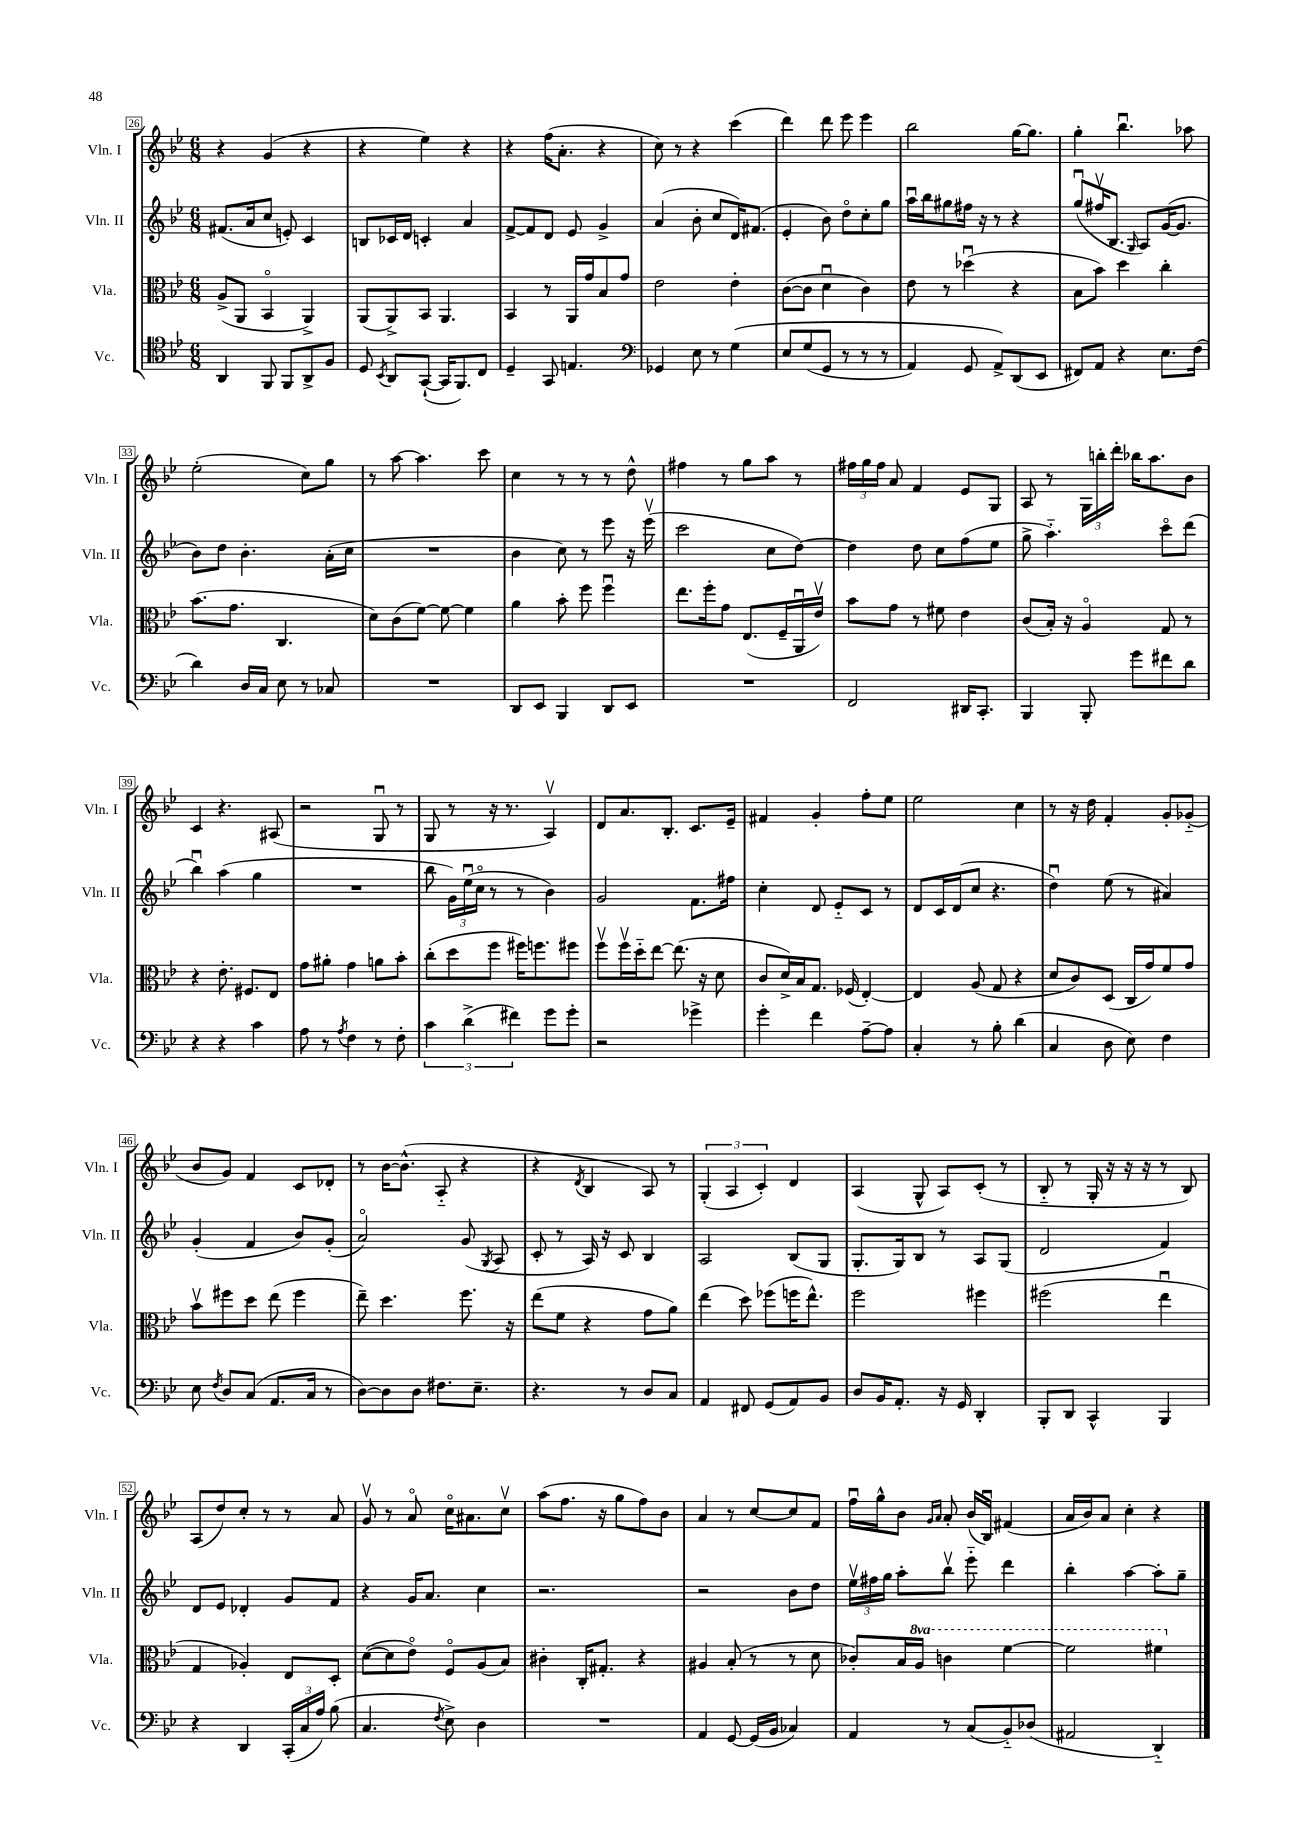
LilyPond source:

<<
\new StaffGroup <<
\new Staff = "s0" \with { instrumentName = "Vln. I" shortInstrumentName = "Vln. I" } {
    \clef treble \key bes \major \numericTimeSignature \time 6/8
    \autoBeamOff r4 g'4( r4 |
    r4 ees''4) r4 |
    r4 f''16[( a'8.]-. r4 |
    c''8) r8 r4 c'''4( |
    d'''4) d'''8 ees'''8 ees'''4 |
    bes''2 g''16[~ g''8.] |
    g''4-. bes''4.\downbow aes''8 |
    ees''2-.( c''8[) g''8] |
    r8 a''8~ a''4. c'''8 |
    c''4 r8 r8 r8 d''8-^ |
    fis''4 r8 g''8[ a''8] r8 |
    \tuplet 3/2 { fis''16[ g''16 fis''16] } a'8 f'4 ees'8[ g8] |
    a8 r8 \tuplet 3/2 { g16[ b''16-. d'''16]-. } bes''16[ a''8. bes'8] |
    c'4 r4. ais8( |
    r2 g8\downbow r8 |
    g8 r8 r16 r8. a4\upbow) |
    d'8[ a'8. bes8.]-. c'8.[ ees'16]-- |
    fis'4 g'4-. f''8[-. ees''8] |
    ees''2 c''4 |
    r8 r16 d''16 f'4-. g'8[-. ges'8]-_( |
    bes'8[ g'8]) f'4 c'8[ des'8]-. |
    r8 bes'16[~ bes'8.]-^( a8-_ r4 |
    r4 \acciaccatura { d'8 } bes4 a8) r8 |
    \tuplet 3/2 { g4-.( a4 c'4-.) } d'4 |
    a4( g8-^ a8[) c'8]-.( r8 |
    bes8-_ r8 g16-. r16 r16 r16 r8 bes8) |
    a8[( d''8) c''8]-. r8 r8 a'8 |
    g'8\upbow r8 a'8\flageolet c''16[\flageolet ais'8. c''8]\upbow |
    a''8[( f''8.] r16 g''8[ f''8) bes'8] |
    a'4 r8 c''8[~ c''8 f'8] |
    f''16[\downbow g''16-^ bes'8] \grace { g'16[ a'16] } a'8-. bes'16[( bes16]\downbow) fis'4( |
    a'16[ bes'16) a'8] c''4-. r4 \bar "|." |
}
\new Staff = "s1" \with { instrumentName = "Vln. II" shortInstrumentName = "Vln. II" } {
    \clef treble \key bes \major \numericTimeSignature \time 6/8
    \autoBeamOff fis'8.[( a'16 c''8] e'8-.) c'4 |
    b8[ ces'16 d'16] c'4-. a'4 |
    f'8[~-> f'8 d'8] ees'8 g'4-> |
    a'4( bes'8-. c''8[ d'16) fis'8.]( |
    ees'4-. bes'8) d''8[\flageolet c''8-. g''8] |
    a''16[\downbow bes''16 gis''8 fis''16] r16 r8 r4 |
    g''8[\downbow( fis''16\upbow bes8.] \grace { g16 } a8[) g'16~( g'8.] |
    bes'8[) d''8] bes'4.-. a'16[-.( c''16] |
    R2. |
    bes'4 c''8) r8 ees'''8 r16 ees'''16\upbow( |
    c'''2 c''8[ d''8]~) |
    d''4 d''8 c''8[ f''8( ees''8] |
    g''8-> a''4.-_) c'''8[\flageolet d'''8]( |
    bes''4\downbow) a''4( g''4 |
    R2. |
    bes''8 \tuplet 3/2 { g'16[) ees''16\downbow( c''16]\flageolet } r8 r8 bes'4) |
    g'2 f'8.[ fis''16] |
    c''4-. d'8 ees'8[-_ c'8] r8 |
    d'8[ c'16 d'16( c''8] r4. |
    d''4\downbow) ees''8( r8 ais'4) |
    g'4-.( f'4 bes'8[) g'8]-.( |
    a'2\flageolet) g'8( \acciaccatura { g8 } a8 |
    c'8-. r8 a16) r16 c'8 bes4 |
    a2 bes8[( g8] |
    g8.[-. g16) bes8] r8 a8[ g8]( |
    d'2 f'4) |
    d'8[ ees'8] des'4-. g'8[ f'8] |
    r4 g'16[ a'8.] c''4 |
    r2. |
    r2 bes'8[ d''8] |
    \tuplet 3/2 { ees''16[\upbow fis''16 g''16] } a''8[-. bes''8]\upbow ees'''8-_ d'''4 |
    bes''4-. a''4~ a''8[-. g''8]-- \bar "|." |
}
\new Staff = "s2" \with { instrumentName = "Vla." shortInstrumentName = "Vla." } {
    \clef alto \key bes \major \numericTimeSignature \time 6/8 \set Staff.ottavationMarkups = #ottavation-simple-ordinals
    \autoBeamOff a8[->( a,8] bes,4\flageolet a,4->) |
    a,8[( a,8->) bes,8] a,4. |
    bes,4 r8 a,16[ g'16 bes8 g'8] |
    ees'2 ees'4-. |
    c'8[~( c'8] d'4\downbow c'4) |
    ees'8 r8 des''4\downbow( r4 |
    bes8[ bes'8]) d''4 c''4-. |
    bes'8.[( g'8.] c4. |
    d'8[) c'8( f'8]~) f'8~ f'4 |
    a'4 bes'8-. f''8 f''4\downbow |
    ees''8.[ f''16-. g'8] ees8.[( f16-- a,16\downbow ees'16]\upbow) |
    bes'8[ g'8] r8 fis'8 ees'4 |
    c'8[( bes16]-.) r16 a4\flageolet g8 r8 |
    r4 ees'8.-. fis8.[ ees8] |
    g'8[ ais'8]-. g'4 a'8[ bes'8]-. |
    c''8[-.( d''8 f''8] fis''16[) f''8. fis''8] |
    f''8[\upbow f''16\upbow d''16-_ ees''8]~ ees''8.( r16 d'8 |
    c'8[ d'16->) bes16 g8.] fes16( ees4~-.) |
    ees4 a8( g8 r4 |
    d'8[ c'8) d8]( c16[ g'16) f'8 g'8] |
    bes'8[\upbow fis''8 d''8] ees''8( fis''4 |
    ees''8--) d''4. f''8. r16 |
    ees''8[( f'8] r4 g'8[ a'8]) |
    ees''4( d''8) fes''8[( f''16 ees''8.]-^) |
    f''2 fis''4 |
    fis''2( ees''4\downbow |
    g4 aes4-.) ees8[ d8]-. |
    d'8[~( d'8 ees'8]\flageolet) f8[\flageolet a8( bes8]) |
    cis'4-. c16[-. gis8.]-. r4 |
    ais4 bes8-.( r8 r8 d'8 |
    ces'8[-.) bes16 \ottava #1 a'16] c''!4 f''4~ |
    f''2 fis''4 \ottava #0 \bar "|." |
}
\new Staff = "s3" \with { instrumentName = "Vc." shortInstrumentName = "Vc." } {
    \clef tenor \key bes \major \numericTimeSignature \time 6/8
    \autoBeamOff a,4 f,8 f,8[ a,8-> f8] |
    d8 \acciaccatura { bes,8 } a,8[ g,8]~-!( g,16[ f,8.) c8] |
    d4-- g,8 e4. |
    \clef bass ges,4 ees8 r8 g4\( |
    ees8[ g8( g,8] r8 r8 r8 |
    a,4) g,8 a,8[->\) d,8( ees,8] |
    fis,8[) a,8] r4 ees8.[ f16]( |
    d'4) d16[ c16] ees8 r8 ces8 |
    R2. |
    d,8[ ees,8] bes,,4 d,8[ ees,8] |
    R2. |
    f,2 dis,16[ c,8.]-. |
    bes,,4 bes,,8-. g'8[ fis'8 d'8] |
    r4 r4 c'4 |
    a8 r8 \acciaccatura { a8 } f4 r8 f8-. |
    \tuplet 3/2 { c'4 d'4->( fis'4) } g'8[ g'8]-. |
    r2 ges'4-> |
    g'4-. f'4 a8[~-- a8] |
    c4-. r8 bes8-. d'4( |
    c4 d8 ees8) f4 |
    ees8 \acciaccatura { f8 } d8[ c8]( a,8.[ c16] r8 |
    d8[~) d8 d8] fis8.[ ees8.]-- |
    r4. r8 d8[ c8] |
    a,4 fis,8 g,8[( a,8) bes,8] |
    d8[ bes,16 a,8.]-. r16 g,16 d,4-. |
    bes,,8[-. d,8] c,4-^ bes,,4 |
    r4 d,4 \tuplet 3/2 { c,16[-.( c16 a16]) } bes8( |
    c4. \acciaccatura { f8 } ees8->) d4 |
    R2. |
    a,4 g,8~ g,16[( bes,16] ces4) |
    a,4 r8 c8[( bes,8-_) des8]( |
    ais,2 d,4-_) \bar "|." |
}
>>
>>
\layout { \context { \Score currentBarNumber = #26 \override BarNumber.stencil = #(make-stencil-boxer 0.1 0.3 ly:text-interface::print) } }
